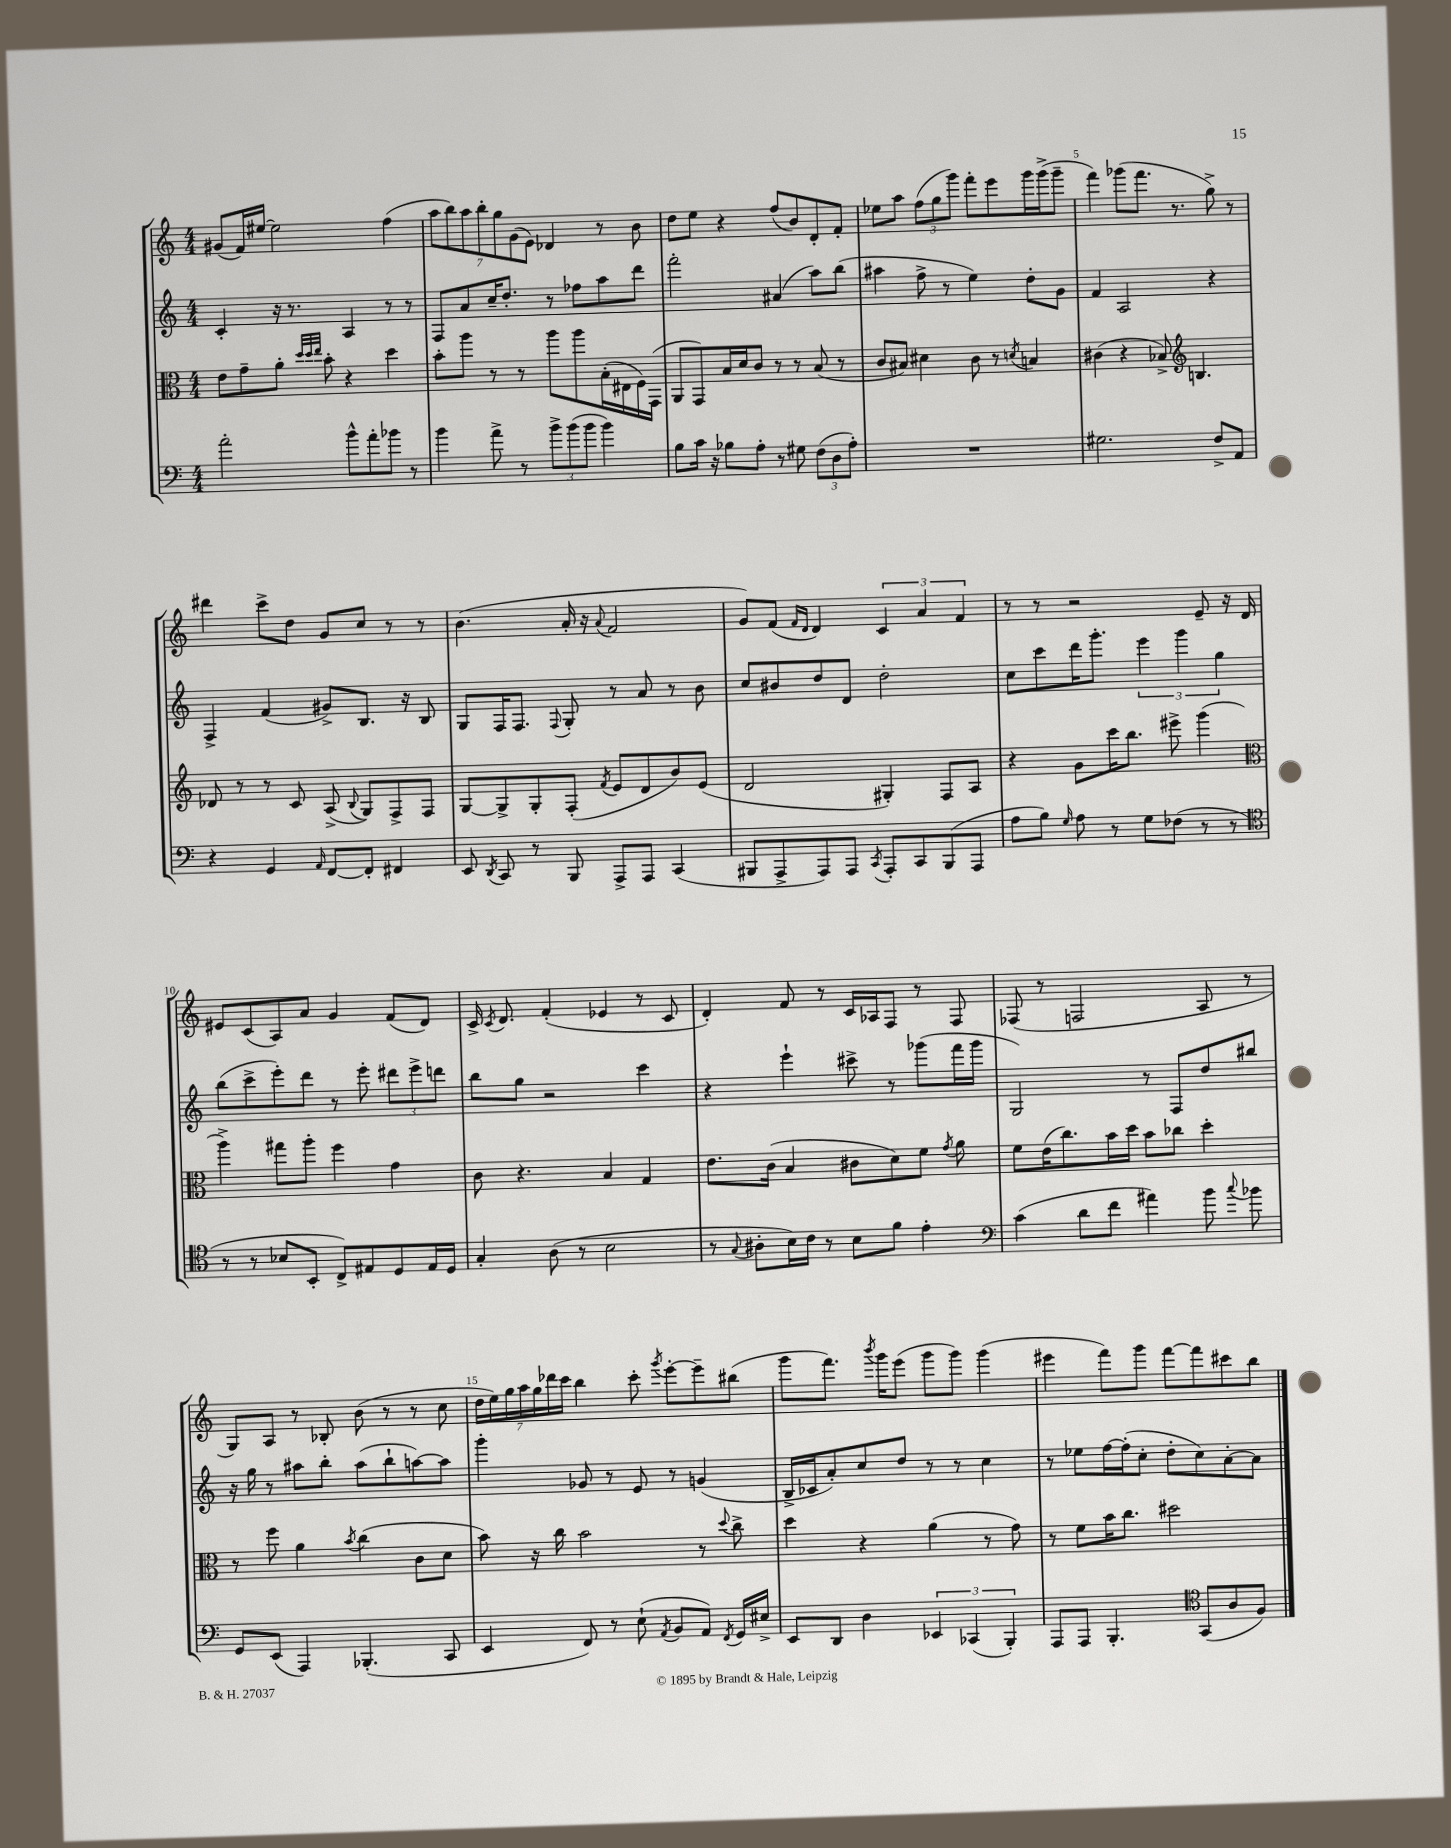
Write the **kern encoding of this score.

**kern	**kern	**kern	**kern
*staff4	*staff3	*staff2	*staff1
*clefF4	*clefC3	*clefG2	*clefG2
*k[]	*k[]	*k[]	*k[]
*M4/4	*M4/4	*M4/4	*M4/4
2a'\	8e\L	4c'/	(8g#/L
.	8g~\	.	16f/L)
.	.	.	[16ee#/JJ
.	8a'\J	16r	2ee#\]
.	.	8.r	.
.	32qqdd/LLL	.	.
.	32qqdd/	.	.
.	32qqee/JJJ	.	.
.	8b'\	.	.
8b^^\L	4r	4A/	.
8a'\	.	.	.
8b-\J	4dd\	8r	(4ff\
8r	.	8r	.
=	=	=	=
4b\	8b'\L	8F/L	14aa\L
.	.	.	14bb\)
.	8aa\J	8a/	.
.	.	.	14aa\
.	.	.	14bb'\
8a^\	8r	16cc~/K	.
.	.	.	14gg\
.	.	8.dd'/J	.
.	.	.	(14g\
8r	8r	.	.
.	.	.	14e\J)
12b^\L	8aa\L	8r	4d-/
(12b\	.	.	.
.	8aa\	8ff-\L	.
12b\J	.	.	.
4b\)	(16B'\L	8aa\	8r
.	16E#\	.	.
.	16F\)	8ddd\J	8b\
.	(16GG\JJ	.	.
=	=	=	=
8B\L	8AA/L	2fff'\	8dd\L
16c\Jk	8GG/)	.	8ee\J
16r	.	.	.
8B-\L	16B/L	.	4r
.	16d/J	.	.
8A'\J	8c/J	.	.
8r	8r	(4a#/	(8ff/L
8G#\	8r	.	8b/)
(12F\L	(8B/	8aa\L)	8d'/
12D\	.	.	.
.	8r	(8bb\J	8f'/J
12A'\J)	.	.	.
=	=	=	=
1r	8c/L	4aa#\	8ee-\L
.	8B#/J)	.	8aa\J
.	4d#\	8ff^\	(12ff\L
.	.	.	12gg\
.	.	8r	.
.	.	.	12ggg\J)
.	8c\	4ee\)	8fff'\L
.	8r	.	8eee\
.	8qd/	.	.
.	4B/	8dd'\L	16ggg\L
.	.	.	(16ggg^\J
.	.	8g\J	8ggg~\J
=	=	=	=
2.G#\	(4c#\	4f/	4fff\)
.	4r	2A/	(8ggg-\L
.	.	.	8.fff\J
.	8B-^/)	.	.
.	.	.	8.r
*	*clefG2	*	*
.	4.B/	.	.
8F^/L	.	4r	8gg^\)
8AA/J	.	.	8r
=	=	=	=
4r	8d-/	4F^/	4ddd#\
.	8r	.	.
4GG/	8r	(4f/	8ccc^\L
.	8c/	.	8dd\J
16qqAA/	.	.	.
[8FF/L	(8A^/	8g#^/L)	8g/L
.	8qqB/	.	.
8FF'/]J	8G/L)	8.B/J	8cc/J
4FF#/	8F^/	.	8r
.	.	16r	.
.	8F/J	8B/	8r
=	=	=	=
8EE/	[8G/L	8G/L	(4.b\
8qDD/	.	.	.
8CC/	8G^/]	16F/K	.
.	.	8.F/J	.
8r	8G'/	.	.
.	.	8qqF/	.
8BBB/	(8F'/J	8G'/	16a'/
.	.	.	16r
.	8qf/	.	8qqa/
8AAA^/L	8e/L	8r	2f/
8AAA/J	8d/	8a/	.
(4CC/	8b/)	8r	.
.	(8e/J	8b\	.
=	=	=	=
8BBB#/L	2d/	8cc/L	8g/L)
8AAA^/	.	8b#/	(8f/J
.	.	.	16qqf/LL
.	.	.	16qqd/JJ
8AAA/)	.	8dd/	4d/)
8AAA/J	.	8d/J	.
8qCC/	.	.	.
8AAA'/L	4G#'/)	2dd'\	6c/
8CC/	.	.	.
.	.	.	6a/
(8BBB#/	8F/L	.	.
.	.	.	6f/
8AAA/J	8A/J	.	.
=	=	=	=
8A\L	4r	8cc\L	8r
8B\J)	.	8ccc\	8r
16qqG/	.	.	.
8A\	8g\L	16ddd\K	2r
.	.	8.ggg'\J	.
8r	16ccc\K	.	.
.	8.bb\J	.	.
8G\L	.	6eee\	.
(8F-\J	8eee#^\	.	.
.	.	6ggg\	.
8r	(4ggg\	.	8e~/
.	.	6gg\	.
8r	.	.	16r
.	.	.	16d/
=	=	=	=
*clefC4	*clefC3	*	*
8r	4aa^\)	(8bb\L	8e#/L
8r	.	8ccc^\	(8c/
8B-/L	8gg#\L	8eee'\)	8A/)
8BB'/J	8aa'\J	8ddd\J	8a/J
8C^/L)	4ff\	8r	4g/
8E#/	.	8eee'\	.
8D/	4g\	12ddd#\L	(8f/L
.	.	12eee^\	.
16E#/L	.	.	8d/J)
.	.	12ddd\J	.
16D/JJ	.	.	.
=	=	=	=
4G'/	8c\	8bb\L	16c^/
.	.	.	8qc/
.	.	.	8.d/
.	4.r	8gg\J	.
(8A\	.	2r	(4f'/
8r	.	.	.
2B\	4B/	.	4e-/
.	4G/	4ccc\	8r
.	.	.	8c/
=	=	=	=
8r	8.e\L	4r	4d'/)
8qqG/	.	.	.
8A#'\L	.	.	.
.	(16c\Jk	.	.
16B\L)	4B/	4eee`\	8f/
16c\JJ	.	.	.
8r	.	.	8r
8B\L	8c#\L	8ccc#^\	16c/LL
.	.	.	16A-/J
8f\J	8d\)	8r	8F/J
4e'\	8f\J	(8ggg-\L	8r
.	8qg/	.	.
.	8a\	16fff\L	8F/
.	.	16ggg-\JJ	.
=	=	=	=
*clefF4	*	*	*
(4c\	8f\L	2G/)	(8F-/
.	(16e\K	.	8r
.	8.cc\)	.	.
8d\L	.	.	2F/
8f\J	16b\L	.	.
.	16dd\JJ	.	.
4a#\)	8b\L	8r	.
.	8cc-\J	8F/L	.
8b\	4dd'\	8dd/	8A/
8qqcc/	.	.	.
8b-\	.	8bb#/J	8r
=	=	=	=
8GG/L	8r	16r	8G/L)
.	.	16gg\	.
(8EE/J	8ff\	8r	8A/J
4AAA/)	4a\	8aa#\L	8r
.	.	8bb'\J	8B-'/
.	8qb/	.	.
(4.BBB-'/	(4cc\	(8aa#\L	(8b\
.	.	8bb`\	8r
.	8c\L	[8aa\)	8r
8CC/	8d\J	8aa\]J	8cc\
=	=	=	=
4EE/	8b\)	4ggg'\	28dd\LL
.	.	.	28ee\)
.	.	.	28gg\
.	.	.	28aa\
.	16r	.	.
.	.	.	28gg\
.	.	.	28ddd-\
.	16cc\	.	.
.	.	.	28ccc\JJ
8FF/)	2b\	8g-/	4bb\
8r	.	8r	.
(8E`\	.	8e/	8ccc'\
8qAA/	.	.	8qggg/
8BB/L	.	8r	[8eee'\L
8AA/J)	8r	(4g/	8eee~\]
8qFF/	8qqdd/	.	.
16GG/LL	8cc^\	.	(8bb#\J
16E#^/JJ	.	.	.
=	=	=	=
8EE/L	4dd\	16B^/LL	8ggg\L
.	.	16c-/J	.
8DD/J	.	8a'/)	8.fff\J)
4D\	4r	8cc/	.
.	.	.	8qbbb/
.	.	.	16ggg\LK
.	.	8dd/J	(8eee\J
6EE-/	(4a\	8r	8ggg\L
.	.	8r	8ggg\J)
(6CC-/	.	.	.
.	8r	4cc\	(4ggg\
6BBB'/)	.	.	.
.	8g\)	.	.
=	=	=	=
8AAA/L	8r	8r	4eee#\
8AAA/J	8f\L	8ee-\L	.
4.BBB'/	16b\K	[16ff\L	8fff\L)
.	8.cc\J	(16ff'\]J	.
.	.	8cc'\J	8ggg\J
.	2dd#\	8dd'\L	[8fff\L
*clefC4	*	*	*
(8GG/L	.	8cc\)	8fff\]
8A/	.	[8a'\	8ccc#\
8F/J)	.	8a\]J	8bb\J
==	==	==	==
*-	*-	*-	*-
